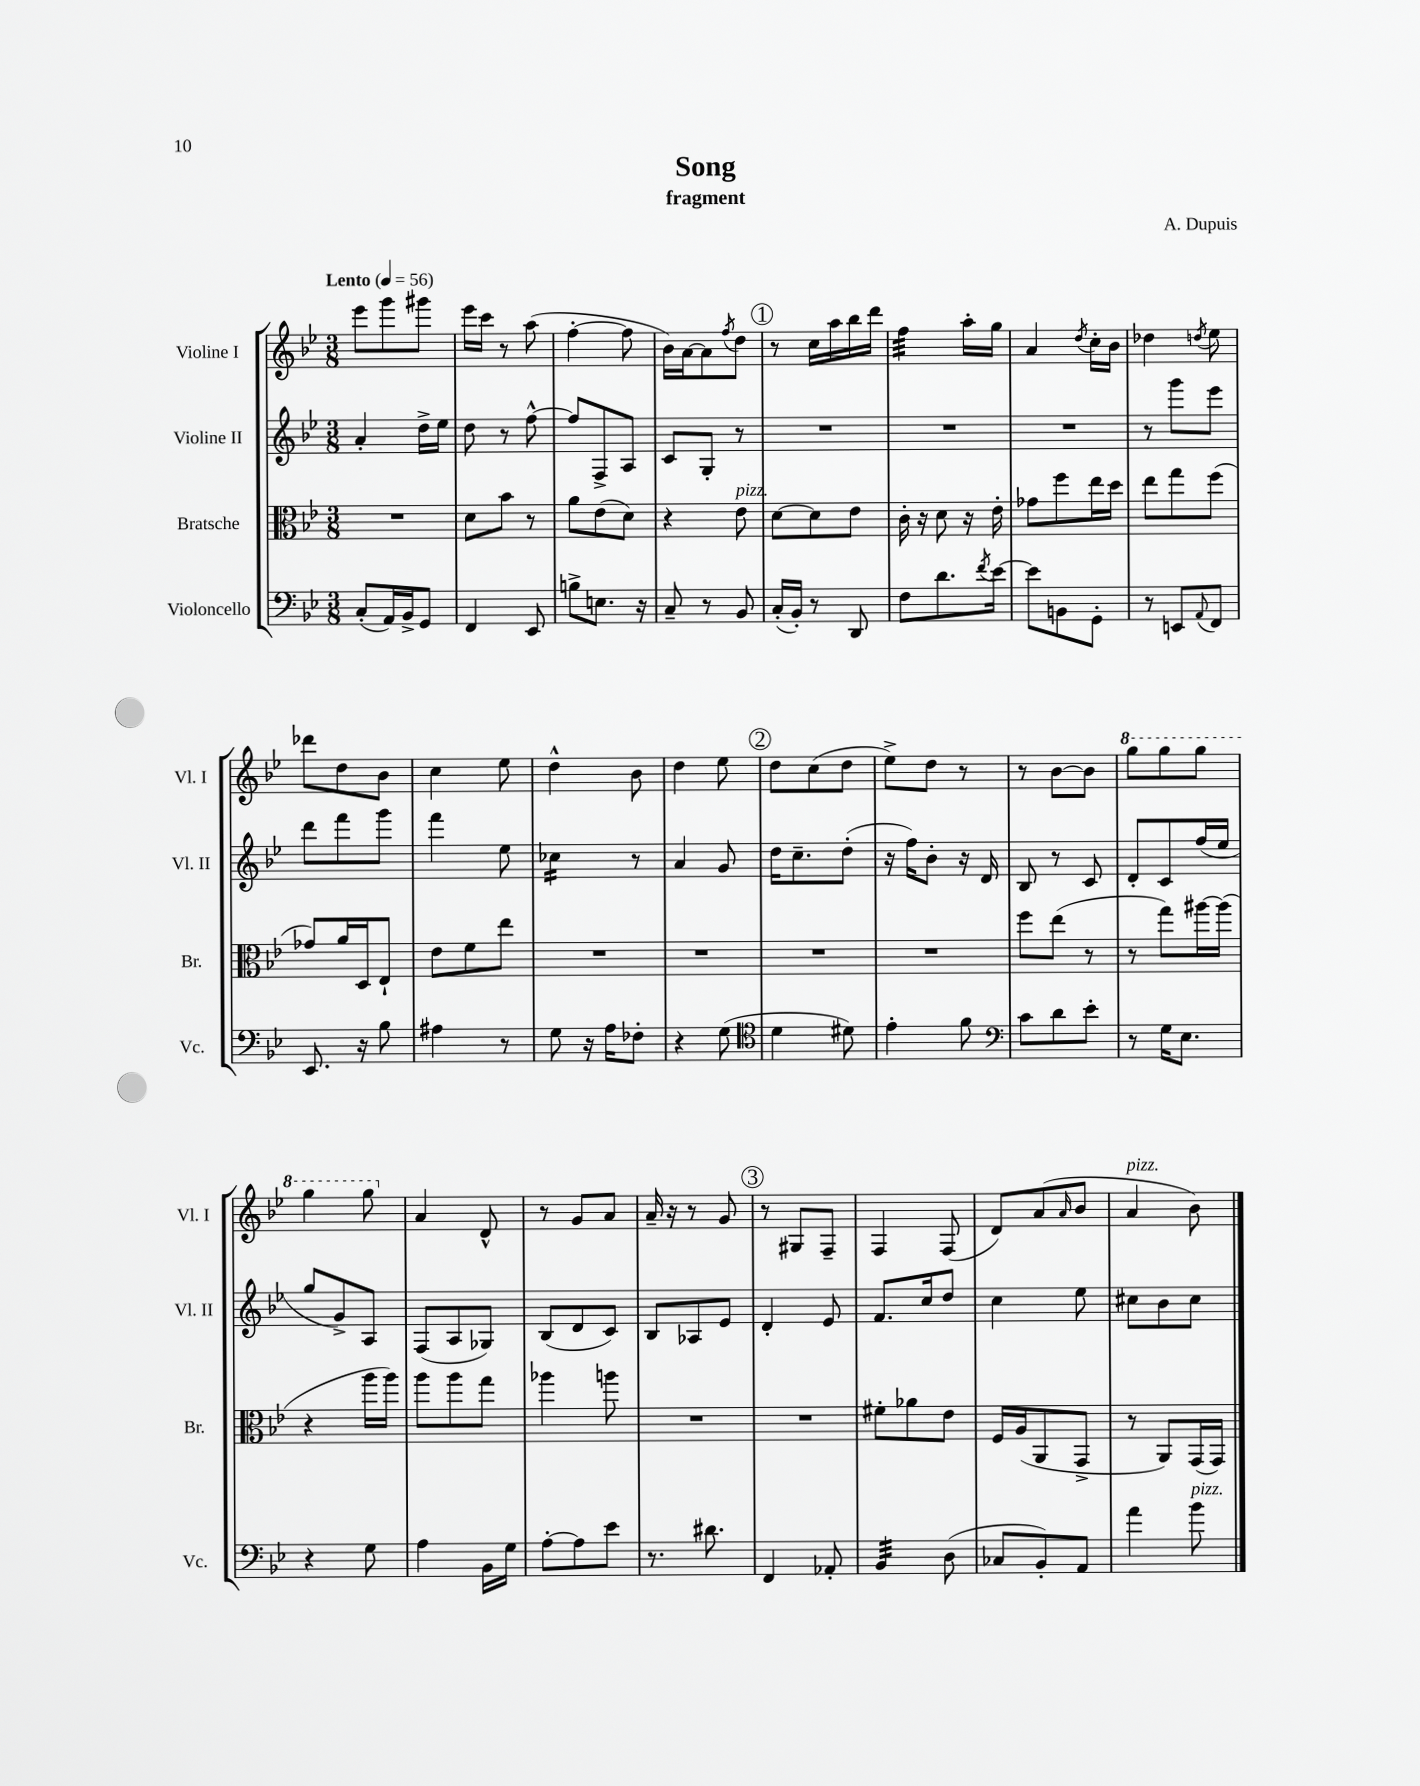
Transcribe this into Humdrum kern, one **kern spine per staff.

**kern	**kern	**kern	**kern
*staff4	*staff3	*staff2	*staff1
*clefF4	*clefC3	*clefG2	*clefG2
*k[b-e-]	*k[b-e-]	*k[b-e-]	*k[b-e-]
*M3/8	*M3/8	*M3/8	*M3/8
*MM56	*MM56	*MM56	*MM56
(8C'	4.r	4a'	8eee-
16AA)	.	.	8ggg
16BB-^	.	.	.
8GG	.	16dd^	8ggg#
.	.	16ee-	.
=	=	=	=
4FF	8d	8dd	16eee-
.	.	.	16ccc
.	8b-	8r	8r
8EE-	8r	[8ff^^	(8aa
=	=	=	=
8B^	8a	8ff]	[4ff'
8.E	(8e-	8F^	.
.	8d)	8A	8ff]
16r	.	.	.
=	=	=	=
8C~	4r	8c	16b-)
.	.	.	[16a
8r	.	8G'	8a]
.	.	.	8qff
8BB-	8e-	8r	8dd
=	=	=	=
(16C'	[8d	4.r	8r
16BB-')	.	.	.
8r	8d]	.	16cc
.	.	.	16aa
8DD	8e-	.	16bb-
.	.	.	16ddd
=	=	=	=
8F	16c'	4.r	4ff
.	16r	.	.
8.d	8d	.	.
.	16r	.	16aa'
8qf	.	.	.
[16e-	16e-'	.	16gg
=	=	=	=
8e-]	8g-	4.r	4a
8BB	8ff	.	.
.	.	.	8qdd
8GG'	16ee-	.	16cc'
.	16dd	.	16b-
=	=	=	=
8r	8ee-	8r	4dd-
8EE	8gg	8ggg	.
8qqAA	.	.	8qdd
8FF	(8ff	8eee-	8ee-
=	=	=	=
8.EE-	8g-)	8ddd	8ddd-
.	16a	8fff	8dd
16r	16D	.	.
8B-	8E-`	8ggg	8b-
=	=	=	=
4A#	8e-	4fff	4cc
.	8f	.	.
8r	8ee-	8ee-	8ee-
=	=	=	=
8G	4.r	4cc-	4dd^^
16r	.	.	.
16A	.	.	.
8F-'	.	8r	8b-
=	=	=	=
4r	4.r	4a	4dd
(8G	.	8g	8ee-
=	=	=	=
*clefC4	*	*	*
4d	4.r	16dd	8dd
.	.	8.cc~	.
.	.	.	(8cc
8d#)	.	(8dd'	8dd
=	=	=	=
4e-'	4.r	16r	8ee-^)
.	.	16ff)	.
.	.	8b-'	8dd
8f	.	16r	8r
.	.	16d	.
=	=	=	=
*clefF4	*	*	*
8c	8ff	8B-	8r
8d	(8ee-	8r	[8b-
8e-'	8r	8c	8b-]
=	=	=	=
8r	8r	8d'	8ggg
16G	8gg)	8c	8ggg
8.E-	.	.	.
.	[16aa#	(16ff	8ggg
.	(16aa#]	16ee-	.
=	=	=	=
4r	4r	8gg	4ggg
.	.	8g^)	.
8G	16aa	8A	8ggg
.	16aa)	.	.
=	=	=	=
4A	8aa	(8F	4a
.	8aa	8A	.
16BB-	8gg	8G-)	8d^^
16G	.	.	.
=	=	=	=
[8A'	4aa-	(8B-	8r
8A]	.	8d	8g
8e-	8aa	8c)	8a
=	=	=	=
8.r	4.r	8B-	16a~
.	.	.	16r
.	.	8A-	8r
8.d#	.	.	.
.	.	8e-	8g
=	=	=	=
4FF	4.r	4d'	8r
.	.	.	8G#
8AA-'	.	8e-	8F~
=	=	=	=
4BB-	8f#'	8.f	4F
.	8a-	.	.
.	.	16cc	.
(8D	8e-	8dd	(8F
=	=	=	=
8C-	16F	4cc	8d)
.	(16A	.	.
8BB-')	8AA	.	(8a
.	.	.	16qqa
8AA	8GG^	8ee-	8b-
=	=	=	=
4a	8r	8cc#	4a
.	8AA)	8b-	.
8b-	(16GG	8cc#	8b-)
.	16GG)	.	.
==	==	==	==
*-	*-	*-	*-
